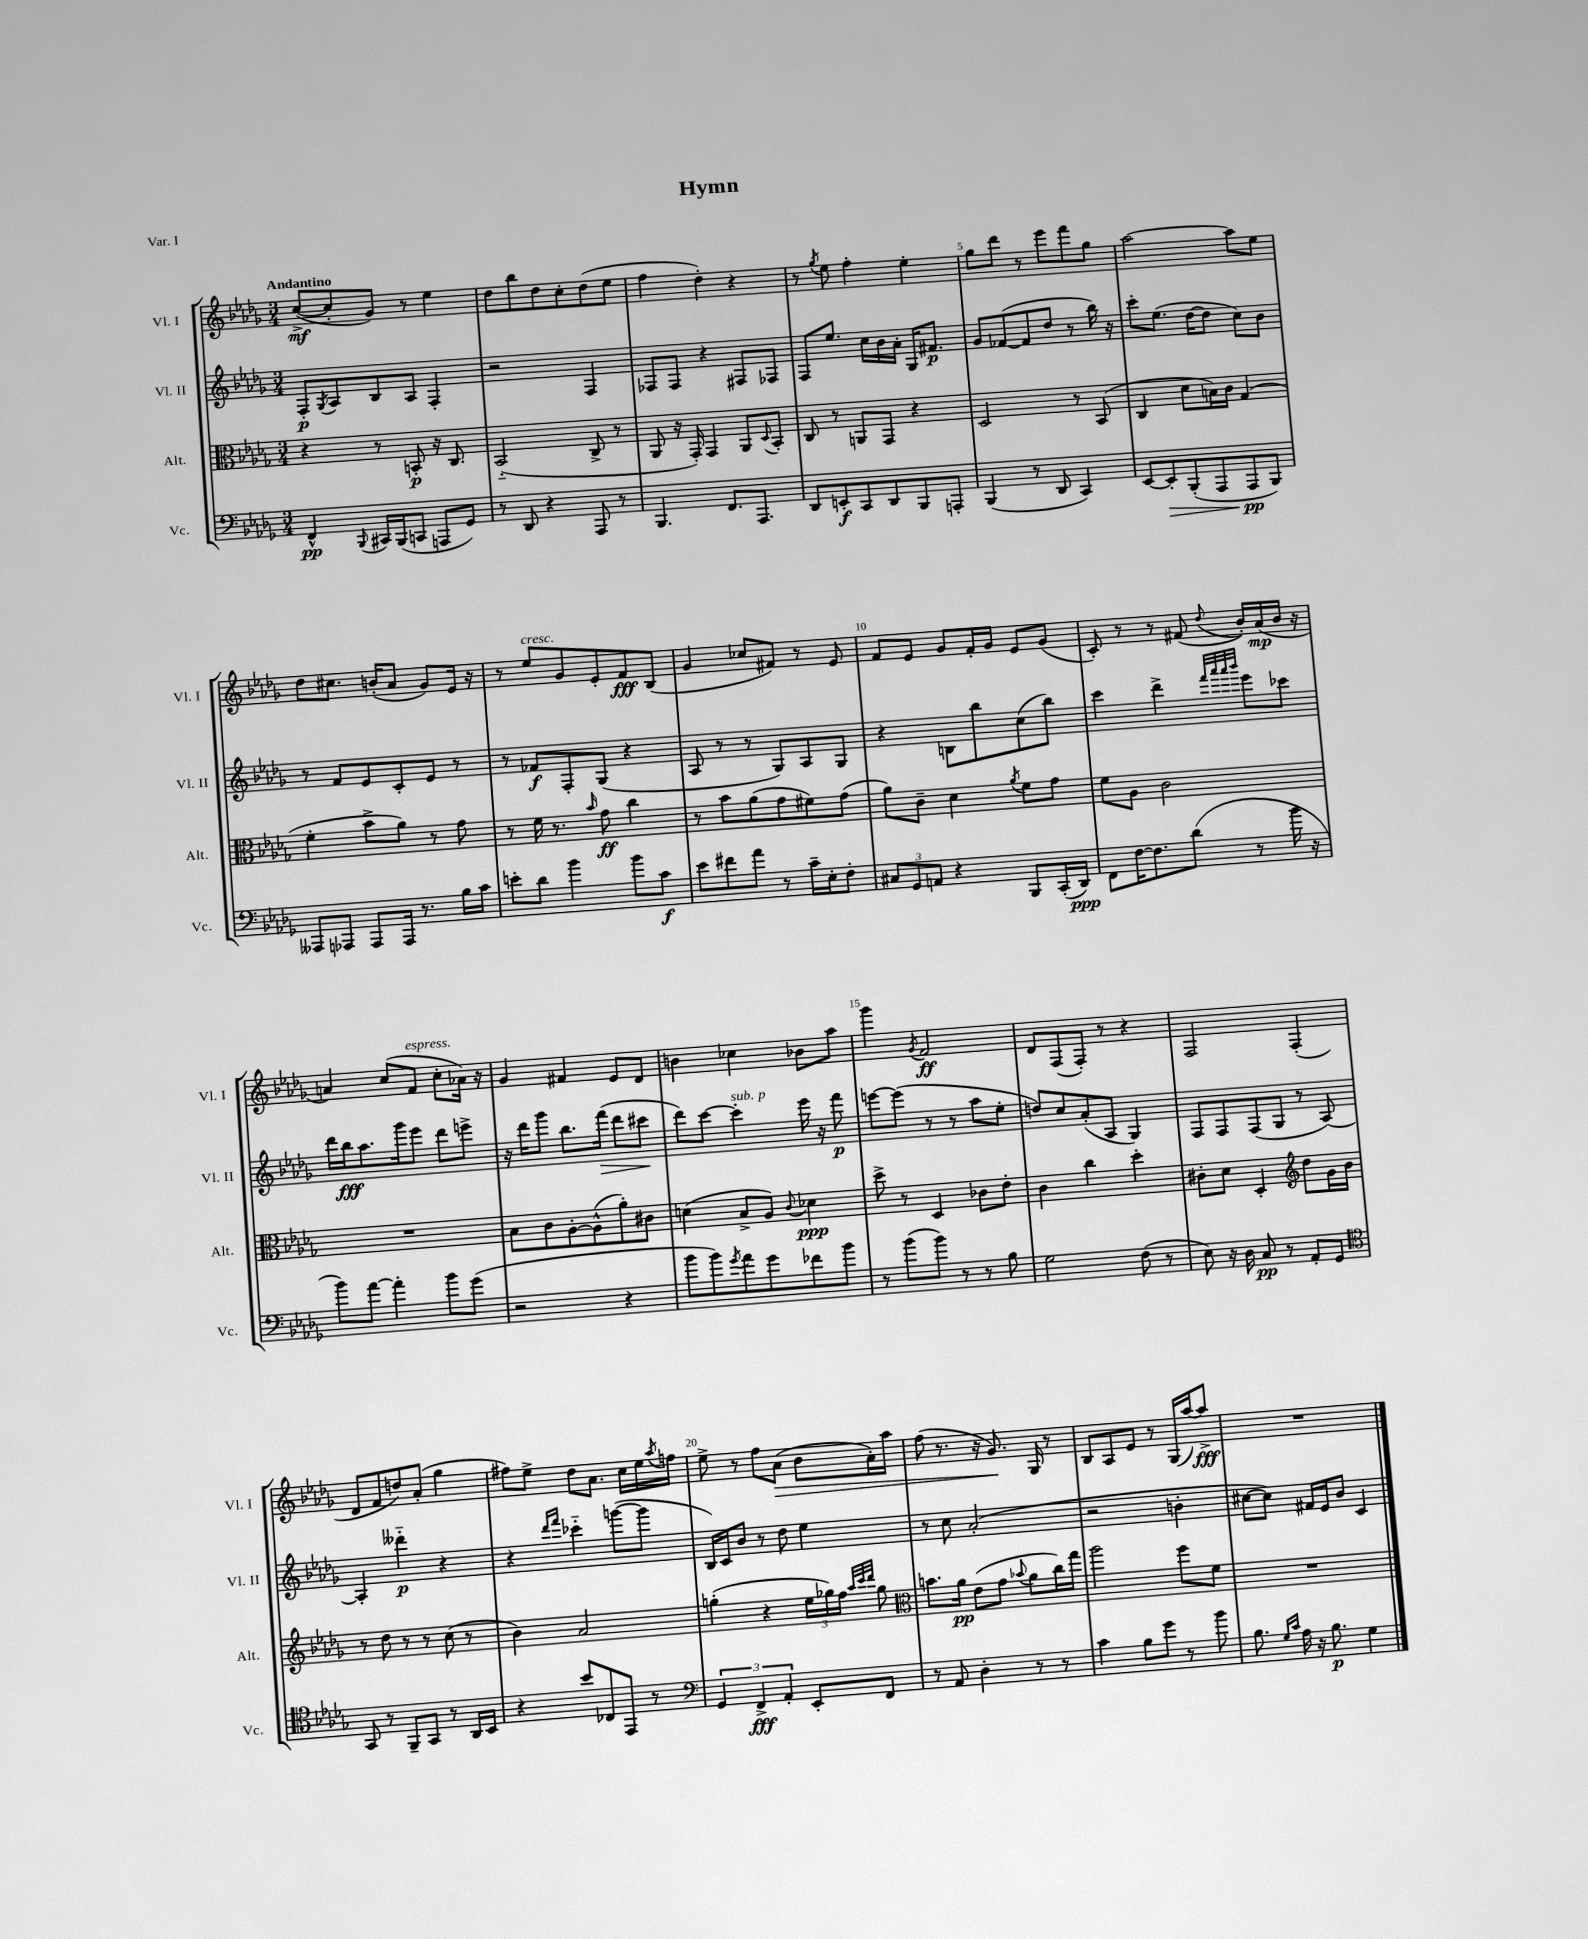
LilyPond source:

\header { title = "Hymn" piece = "Var. I" }
<<
\new StaffGroup <<
\new Staff = "s0" \with { instrumentName = "Vl. I" shortInstrumentName = "Vl. I" } {
    \clef treble \key des \major \numericTimeSignature \time 3/4 \tempo "Andantino"
    c''8~->\mf( c''8-. ges'8) r8 ees''4 |
    des''8 bes''8 des''8 c''8-. des''8( ees''8 |
    f''4 des''4-.) r4 |
    r8 \acciaccatura { ges''8 } ees''8 f''4-. ees''4-. |
    ges''8 des'''8 r8 ees'''8 f'''8 ges''8 |
    aes''2~ aes''8 ees''8 |
    des''8 cis''8. b'16-.( aes'8 ges'8) ees'16 r16 |
    r8 ees''8^\markup { \italic "cresc." } ges'8 ees'8-. f'8\fff bes8( |
    ges'4 ces''8 fis'8) r8 ees'8 |
    f'8 ees'8 ges'8 f'16-. ges'16 ees'8 ges'8( |
    c'8-.) r8 r8 fis'8( \appoggiatura { des''8 } bes'16-.) aes'16\mp( bes'16 r16 |
    a'4) c''8( f'8^\markup { \italic "espress." } c''8-. aes'16) r16 |
    ges'4 fis'4 ees'8 des'8 |
    b'4 ces''4 bes'8 aes''8 |
    ges'''4 \acciaccatura { ges'8 } f'2\ff |
    des'8 f8( f8-.) r8 r4 |
    f2 f4-.( |
    des'8 f'8 d''8) aes'8-.( ges''4 |
    fis''8) ees''8-> des''8 aes'8. c''16 ees''16 \acciaccatura { aes''8 } f''16 |
    ees''8-> r8 f''8 aes'8\>( bes'8 aes'16-.) aes''16 |
    f''8( r8. r16 ges'8.\!) ges16 r8 |
    bes8 aes8 ees'8 r8 ges16( aes''16~) aes''8->\fff |
    R2. \bar "|." |
}
\new Staff = "s1" \with { instrumentName = "Vl. II" shortInstrumentName = "Vl. II" } {
    \clef treble \key des \major \numericTimeSignature \time 3/4
    f8-.\p \acciaccatura { ges8 } aes8 bes8 aes8 f4-. |
    r2 f4 |
    fes8 fes8 r4 fis8 fes8 |
    f8 ees''8. c''16 bes'16 aes'16-. ges16 fis'8.\p |
    ges'8 fes'8~( fes'8 des''8 r8 bes''16) r16 |
    c'''8-. ees''8.( des''16~ des''8 c''8) bes'8 |
    r8 f'8 ees'8 c'8-. ees'8 r8 |
    r8 fes'8\f f8-. ges8( r4 |
    aes8 r8 r8 ges8) aes8 ges8 |
    r4 b8 bes''8 c''8( bes''8) |
    c'''4 des'''4-> \grace { f'''32 aes'''32 aes'''32 bes'''32 } ees'''8 ces'''8 |
    des'''16 bes''16\fff aes''8. ges'''16 ees'''8 des'''8 e'''8-> |
    r16 des'''16 ges'''8 bes''8. f'''16\>( des'''8 cis'''8\! |
    des'''8) c'''8~ c'''4-.^\markup { \italic "sub. p" } ees'''16 r16 f'''8\p |
    e'''8~ e'''8( r8 r8 aes''8 ees''8-. |
    d''8) c''8 aes'8-.( aes8 ges4) |
    f8 f8 f8( ges8 r8 aes8~) |
    aes4-. deses'''4-_\p r4 |
    r4 \grace { des'''16 f'''16 } ces'''4-_ g'''8~( g'''8 |
    bes16) c'16 bes'8 r8 des''8 ees''4 |
    r8 c''8 aes'2-.( |
    r2 b'4-. |
    cis''8~ cis''8) fis'16 ees'16 bes'8 c'4 \bar "|." |
}
\new Staff = "s2" \with { instrumentName = "Alt." shortInstrumentName = "Alt." } {
    \clef alto \key des \major \numericTimeSignature \time 3/4
    r4 r8 b,8-.\p r16 c8. |
    bes,2-_( c8-> r8 |
    aes,8 r16 ges,16-.) ges,4 aes,8 \appoggiatura { des8 } bes,8-. |
    c8 r8 a,8 ges,8 r4 |
    des2 r8 bes,8( |
    c4 des'8 b16) c'16 ges4( |
    f'4-. bes'8-> aes'8) r8 ges'8 |
    r8 f'16 r8. \grace { bes'16 } ges'8\ff c''4 |
    r8 bes'8 aes'8( ges'8 fis'8) ges'8( |
    aes'8) c'8-- des'4 \acciaccatura { aes'8 } f'8 ges'8 |
    f'8 aes8 c'2 |
    R2. |
    bes8 c'8 aes8~-. aes8-^( aes'8-.) cis'8 |
    d'4( bes8-> aes8) \appoggiatura { c'8 } des'4\ppp |
    des''8-> r8 des4 ces'8 ees'8-. |
    c'4 c''4 des''4-. |
    cis'8-. des'8 des4-. \clef treble des''8 ges'16 bes'16 |
    r8 des''8 r8 r8 c''8( r8 |
    bes'4) aes'2 |
    g''4-.( r4 \tuplet 3/2 { ees''16 ges''16) f''16 } \grace { aes''32 c'''32 des'''32 } ges''8 |
    \clef alto b'8. aes'16\pp ees'8( ges'8 \appoggiatura { bes'8 } aes'8 c''16) ges''16 |
    aes''2 f''8 f'8 |
    R2. \bar "|." |
}
\new Staff = "s3" \with { instrumentName = "Vc." shortInstrumentName = "Vc." } {
    \clef bass \key des \major \numericTimeSignature \time 3/4
    f,4-^\pp \appoggiatura { bes,,8 } cis,16 bes,,16( c,8 a,,8 ges,8) |
    r8 des,8 r4 aes,,8 r8 |
    bes,,4. f,8. aes,,8. |
    des,8 e,8-.\f c,8 des,8 bes,,8 a,,8-. |
    bes,,4( r8 des,8 c,4) |
    ees,8~ ees,8-.\> bes,,8-.( aes,,8 aes,,8\pp\! bes,,8) |
    aeses,,8 aes,,8 aes,,8 aes,,16 r8. bes16 c'16 |
    e'8-. des'8 bes'4 bes'8 c'8\f |
    ees'8 fis'8 aes'8 r8 c'16-- ees16-. f8-. |
    \tuplet 3/2 { cis8 ges,8 a,8 } r4 bes,,8 c,16-.( des,16\ppp) |
    f,8 f16~ f8. des'8( r8 bes'16 r16 |
    bes'8) aes'8~ aes'4-. bes'8 ges'8( |
    r2 r4 |
    bes'8 bes'8) \acciaccatura { ges'8 } aes'8 ges'8 fes'8 bes'8 |
    r8 bes'8( bes'8) r8 r8 bes8 |
    ges2 f8( r8 |
    ees8) r16 des16 c8\pp r8 aes,8-. ges,8 |
    \clef tenor ges,8 r8 f,8-- ges,8 r8 aes,16 bes,16 |
    r4 bes'8 ces8 ees,8 r8 |
    \clef bass \tuplet 3/2 { ges,4 f,4->\fff aes,4-. } ees,8-. f,8 |
    r8 aes,8 des4-. r8 r8 |
    c'4 bes8 ges'8 r8 bes'8 |
    bes8. \grace { ges16 c'16 } aes16 r16 bes8.\p ges4 \bar "|." |
}
>>
>>
\layout { \context { \Score \override BarNumber.break-visibility = ##(#f #t #t) barNumberVisibility = #(every-nth-bar-number-visible 5) } }
